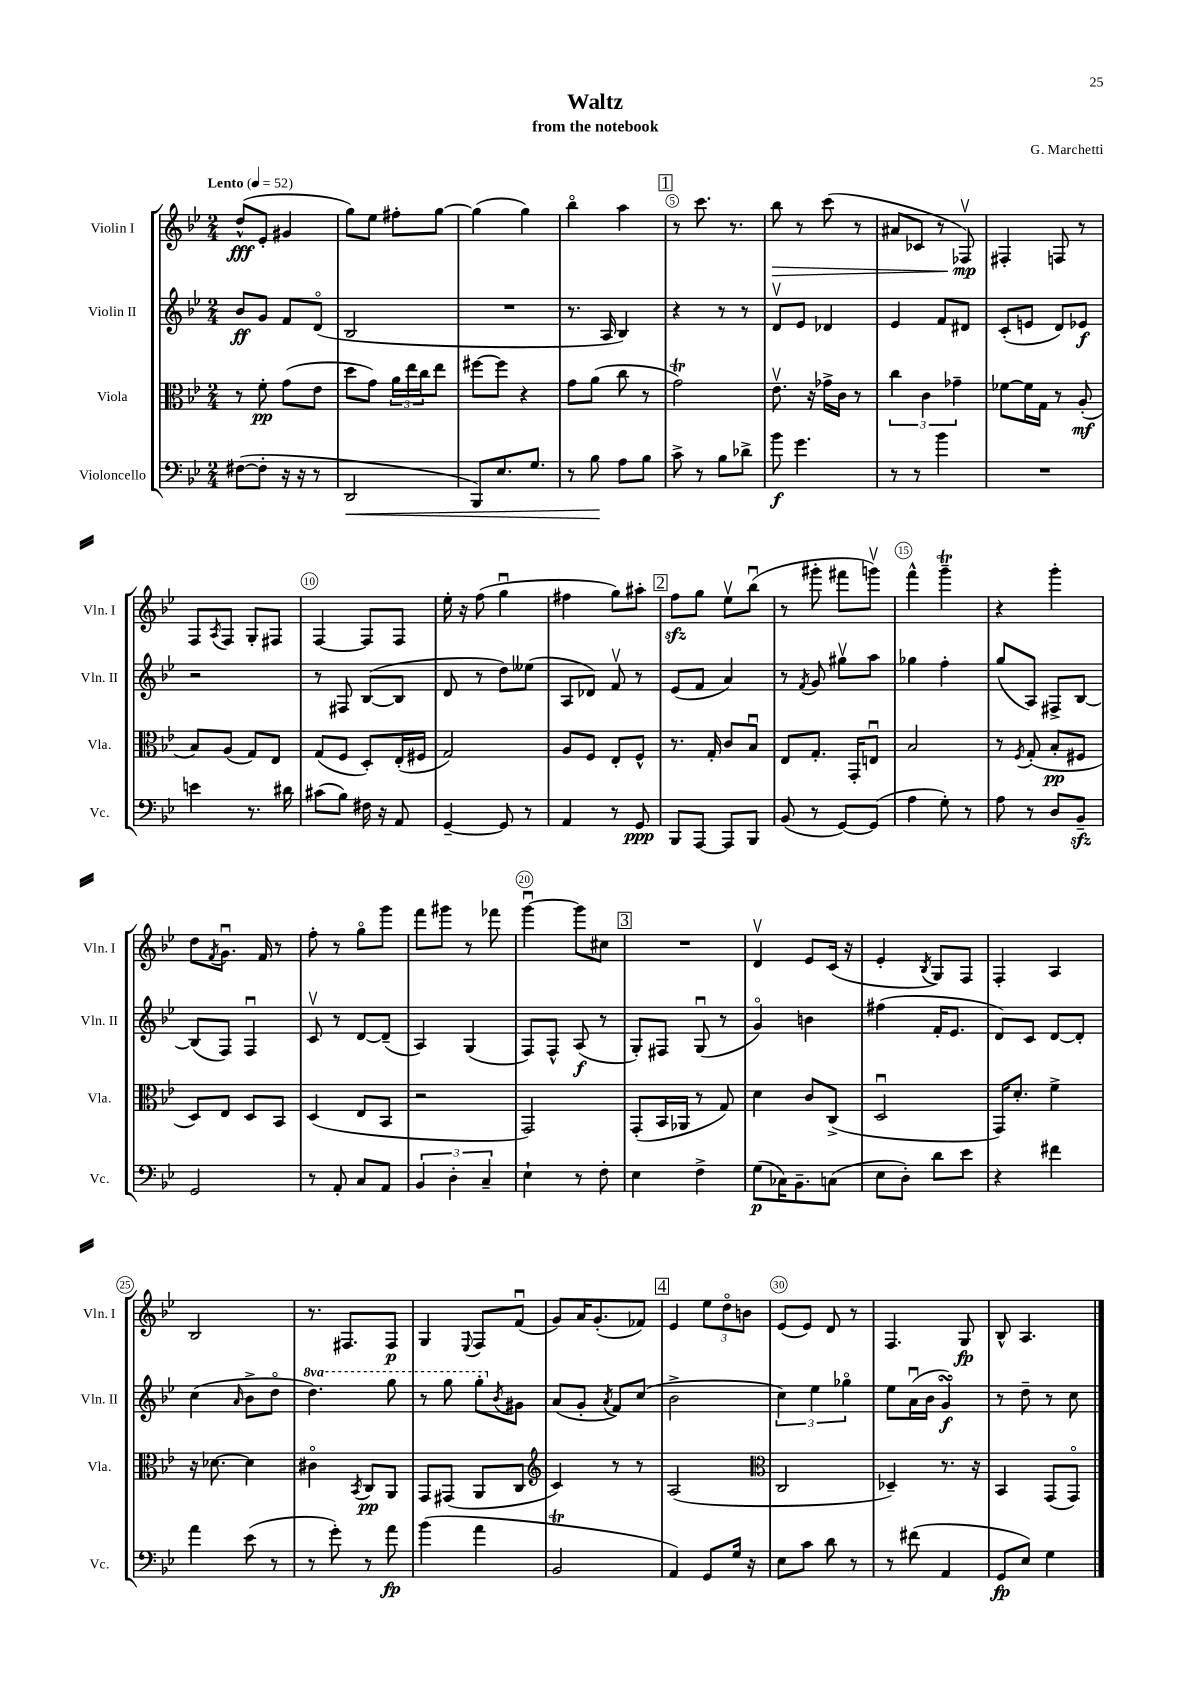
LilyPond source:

\header { title = "Waltz" composer = "G. Marchetti" subtitle = "from the notebook" }
<<
\new StaffGroup <<
\new Staff = "s0" \with { instrumentName = "Violin I" shortInstrumentName = "Vln. I" } {
    \clef treble \key bes \major \numericTimeSignature \time 2/4 \tempo "Lento" 4 = 52
    d''8-^\fff( ees'8-. gis'4 |
    g''8) ees''8 fis''8-. g''8~ |
    g''4( g''4) |
    bes''4\flageolet a''4 |
    \mark \markup { \box "1" } r8 c'''8. r8. |
    bes''8\> r8 c'''8( r8 |
    ais'8 ces'8 r8 fes8\upbow\mp\!) |
    fis4-. f8 r8 |
    f8 \acciaccatura { a8 } f8 g8-. fis8 |
    f4~ f8 f8 |
    ees''16-. r16 f''8( g''4\downbow |
    fis''4 g''8) ais''8-. |
    \mark \markup { \box "2" } f''8\sfz g''8 ees''8\upbow bes''8\downbow( |
    r8 gis'''8-. fis'''8 g'''8\upbow) |
    f'''4-^ g'''4--\trill |
    r4 g'''4-. |
    d''8 \acciaccatura { f'8 } g'8.\downbow f'16 r8 |
    f''8-. r8 g''8\flageolet g'''8 |
    f'''8 gis'''8 r8 fes'''8 |
    g'''4~\downbow g'''8 cis''8 |
    \mark \markup { \box "3" } R2 |
    d'4\upbow ees'8 c'16( r16 |
    ees'4-. \acciaccatura { bes8 } g8) f8 |
    f4-. a4 |
    bes2 |
    r8. fis8. fis8\p |
    g4 \appoggiatura { ees8 } f8 f'8\downbow( |
    g'8) a'16 g'8.-.( fes'8) |
    \mark \markup { \box "4" } ees'4 \tuplet 3/2 { ees''8 d''8\flageolet b'8 } |
    ees'8( ees'8) d'8 r8 |
    f4. g8\fp |
    bes8-^ a4. \bar "|." |
}
\new Staff = "s1" \with { instrumentName = "Violin II" shortInstrumentName = "Vln. II" } {
    \clef treble \key bes \major \numericTimeSignature \time 2/4 \set Staff.ottavationMarkups = #ottavation-simple-ordinals
    bes'8\ff g'8 f'8 d'8\flageolet( |
    bes2 |
    R2 |
    r8. a16 bes4) |
    \mark \markup { \box "1" } r4 r8 r8 |
    d'8\upbow ees'8 des'4 |
    ees'4 f'8 dis'8 |
    c'8-.( e'8 d'8) ees'8\f |
    r2 |
    r8 fis8 bes8~( bes8 |
    d'8 r8 d''8) eeses''8( |
    a8 des'8) f'8\upbow r8 |
    \mark \markup { \box "2" } ees'8( f'8 a'4) |
    r8 \acciaccatura { f'8 } g'8 gis''8\upbow a''8 |
    ges''4 f''4-. |
    g''8( a8) fis8-> bes8~ |
    bes8( f8) f4\downbow |
    c'8\upbow r8 d'8~ d'8--( |
    a4) g4( |
    f8) f8-^ a8\f( r8 |
    \mark \markup { \box "3" } g8-.) fis8 g8\downbow( r8 |
    g'4\flageolet) b'4 |
    fis''4( f'16-. ees'8. |
    d'8) c'8 d'8~ d'8-. |
    c''4( \grace { a'16 } bes'8-> d''8\flageolet |
    \ottava #1 d'''4.) g'''8 |
    r8 g'''8 g'''8-. \ottava #0 \acciaccatura { bes'8 } gis'8 |
    a'8( g'8-. \acciaccatura { a'8 } f'8) c''8( |
    \mark \markup { \box "4" } bes'2-> |
    \tuplet 3/2 { c''4) ees''4 ges''4\flageolet } |
    ees''8 a'16\downbow( bes'16 g'4\turn\f) |
    r8 d''8-- r8 c''8 \bar "|." |
}
\new Staff = "s2" \with { instrumentName = "Viola" shortInstrumentName = "Vla." } {
    \clef alto \key bes \major \numericTimeSignature \time 2/4
    r8 f'8-.\pp g'8( ees'8 |
    d''8 g'8) \tuplet 3/2 { a'16 ees''16 c''16 } ees''8 |
    fis''8~ fis''8 r4 |
    g'8 a'8( c''8 r8 |
    \mark \markup { \box "1" } g'2\trill) |
    ees'8.\upbow r16 ges'16-> c'16 r8 |
    \tuplet 3/2 { c''4 c'4 ges'4-- } |
    fes'8~ fes'16 g16 r8 a8-.\mf( |
    bes8) a8( g8) ees8 |
    g8( f8 d8-.) ees16-.( fis16 |
    g2) |
    a8 f8 ees8-. f8-^ |
    \mark \markup { \box "2" } r8. g16-. c'8 bes8\downbow |
    ees8 g8.-. g,16-. e8\downbow |
    bes2 |
    r8 \acciaccatura { f8 } g8-.( bes8-.\pp fis8 |
    d8) ees8 d8 bes,8 |
    d4( ees8 bes,8 |
    r2 |
    g,2) |
    \mark \markup { \box "3" } g,8-.( bes,16 aes,16 r8 g8) |
    d'4 c'8 c8->( |
    d2\downbow |
    g,16) d'8.-. f'4-> |
    r16 des'8.~ des'4 |
    cis'4\flageolet \acciaccatura { bes,8 } c8\pp a,8 |
    g,8 gis,8( a,8 c8 |
    \clef treble c'4) r8 r8 |
    \mark \markup { \box "4" } a2( |
    \clef alto c2 |
    des4--) r8. r16 |
    bes,4 g,8( g,8\flageolet) \bar "|." |
}
\new Staff = "s3" \with { instrumentName = "Violoncello" shortInstrumentName = "Vc." } {
    \clef bass \key bes \major \numericTimeSignature \time 2/4
    fis8~( fis8-. r16 r16 r8 |
    d,2\< |
    bes,,8) ees8. g8. |
    r8 bes8\! a8 bes8 |
    \mark \markup { \box "1" } c'8-> r8 bes8 des'8-> |
    bes'8\f g'4. |
    r8 r8 bes'4 |
    R2 |
    e'4 r8. dis'16 |
    cis'8( bes8) fis16 r16 a,8 |
    g,4~-- g,8 r8 |
    a,4 r8 g,8\ppp |
    \mark \markup { \box "2" } bes,,8 a,,8~ a,,8 bes,,8 |
    bes,8( r8 g,8~) g,8( |
    a4 g8-.) r8 |
    a8 r8 d8 bes,8--\sfz |
    g,2 |
    r8 a,8-. c8 a,8 |
    \tuplet 3/2 { bes,4 d4-. c4-- } |
    ees4-! r8 f8-. |
    \mark \markup { \box "3" } ees4 f4-> |
    g8\p( ces16) bes,8.-- c8( |
    ees8 d8-.) d'8 ees'8 |
    r4 fis'4 |
    a'4 ees'8( r8 |
    r8 g'8-.) r8 a'8\fp |
    bes'4( a'4 |
    bes,2\trill |
    \mark \markup { \box "4" } a,4) g,8 g16 r16 |
    ees8 c'8 d'8 r8 |
    r8 fis'8( a,4 |
    g,8\fp ees8) g4 \bar "|." |
}
>>
>>
\layout { \context { \Score \override BarNumber.break-visibility = ##(#f #t #t) barNumberVisibility = #(every-nth-bar-number-visible 5) \override BarNumber.stencil = #(make-stencil-circler 0.1 0.3 ly:text-interface::print) } }
